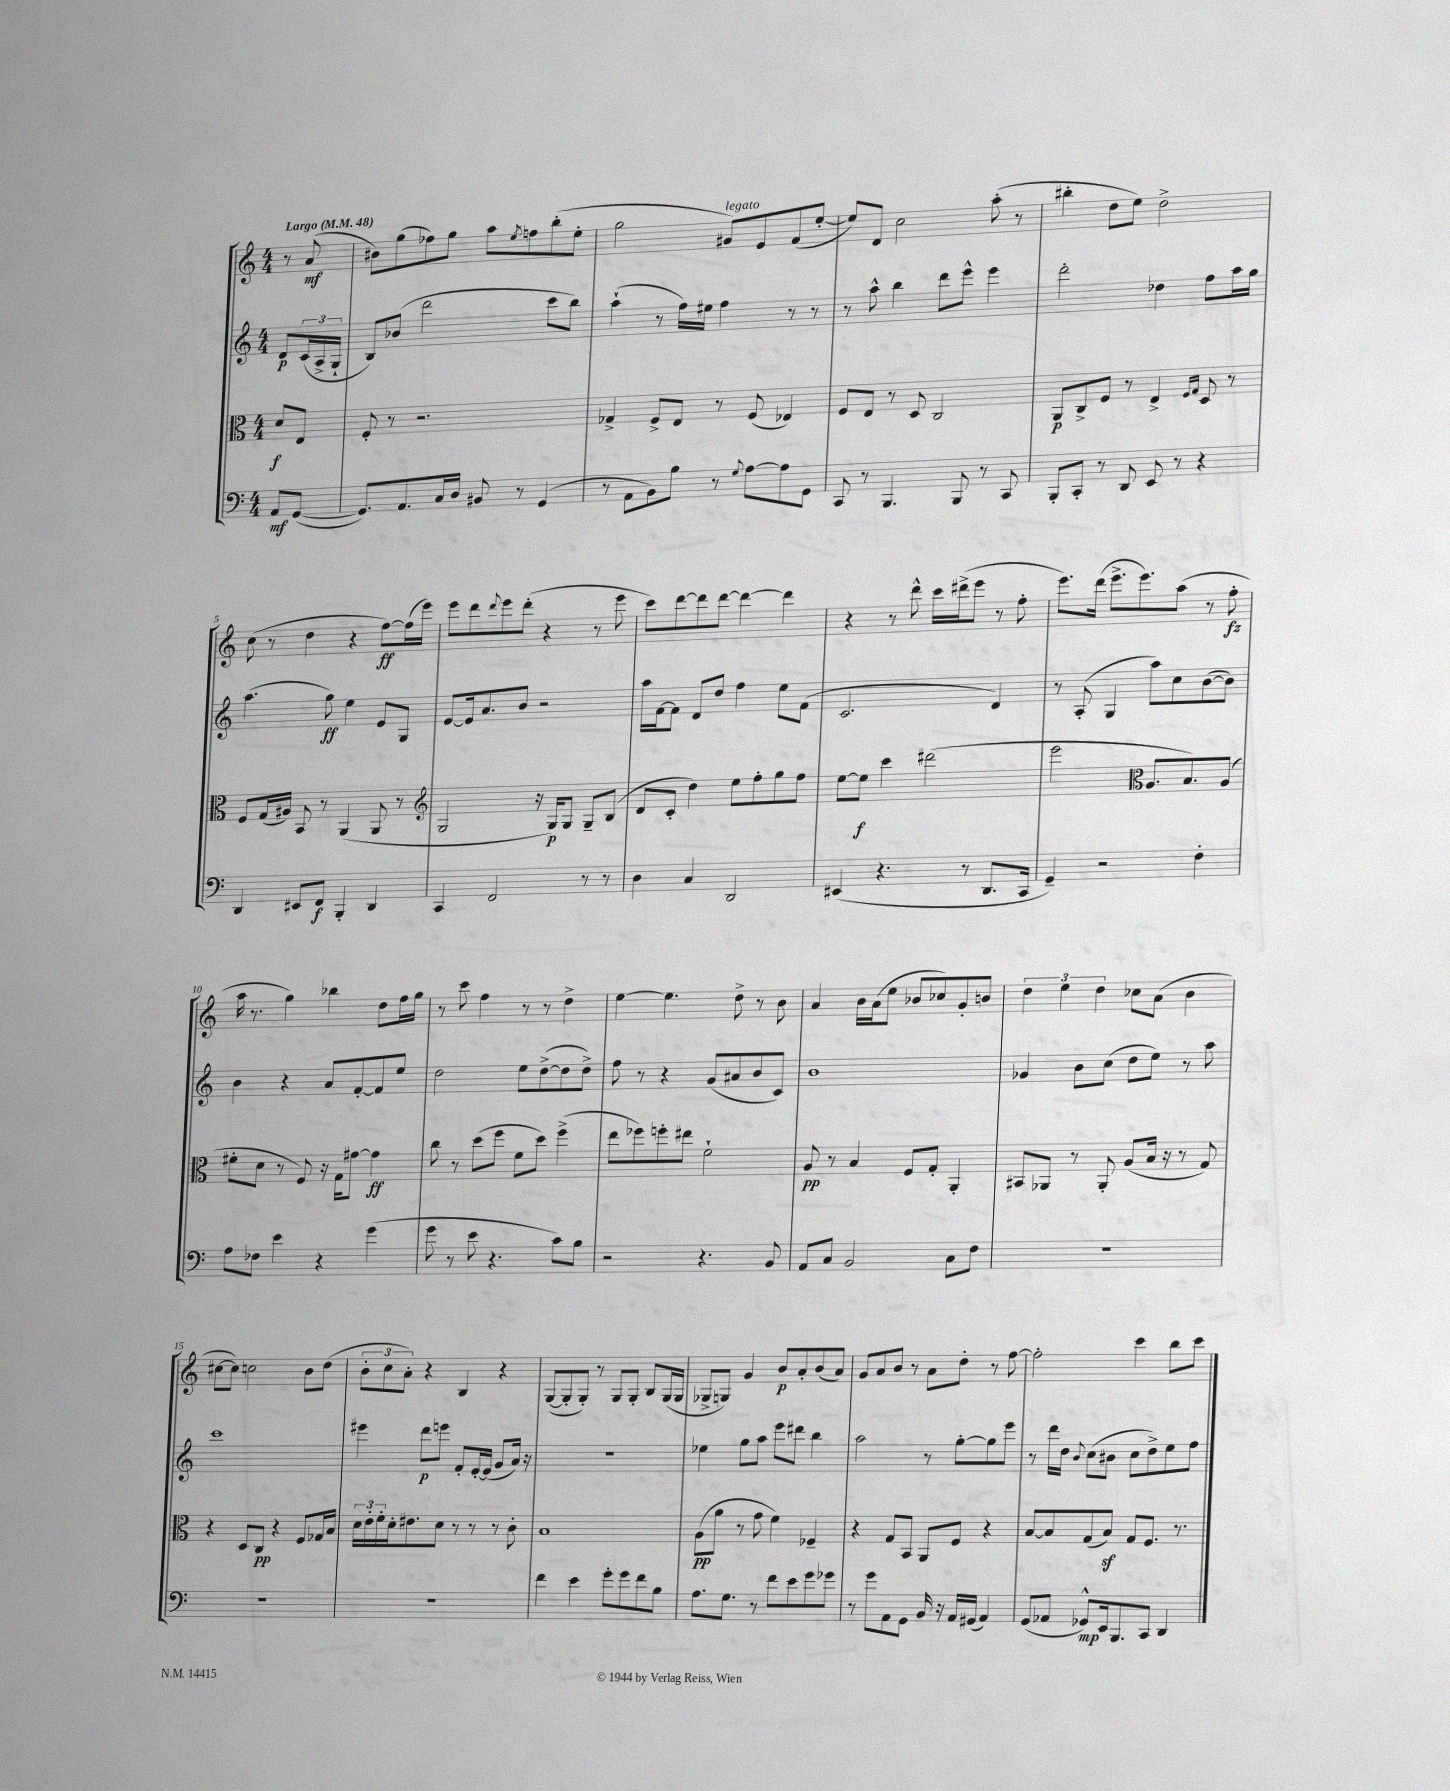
<<
\new StaffGroup <<
\new Staff = "s0" {
    \clef treble \key c \major \numericTimeSignature \time 4/4 \partial 4 \tempo "Largo" 4 = 48
    r8 a'8\mf( |
    bis'8) g''8( fes''8) g''8 a''8 \acciaccatura { e''8 } f''8 b''8-.( e''8-. |
    g''2 gis'8^\markup { \italic "legato" }) e'8 f'8( e''8~-. |
    e''8) d'8 c''2 a''8-.( r8 |
    bis''4-. d''8 e''8) d''2-> |
    c''8( r8 d''4 r4 f''8~\ff) f''16( e'''16) |
    e'''8 d'''8 \appoggiatura { d'''8 } e'''8 d'''8-.( r4 r8 e'''8 |
    c'''8) d'''8~ d'''8 d'''8~ d'''4~ d'''4 |
    r4 r8 d'''8-^ c'''16 dis'''16->( e'''8 r8 f''8-. |
    e'''8.) d'''16( e'''8.-> e'''8.) a''8( r8 f''8-.\fz |
    a''16 r8. g''4) bes''4 d''8 f''16 g''16 |
    r8 c'''8 f''4 r8 r8 d''4-> |
    e''4~ e''4. d''8-> r8 b'8 |
    a'4 b'16 a'16( e''8 bes'8 ces''8) g'8-. b'8 |
    \tuplet 3/2 { d''4 e''4 d''4 } ces''8 a'8( b'4 |
    cis''8~ cis''8) c''2 b'8 d''8( |
    \tuplet 3/2 { b'8-. c''8 a'8-.) } r4 b4 r4 |
    g8~( g8-. g8-.) r8 g8 g8-. b8 g16( g16 |
    ges8-> g8) g'4 b'8\p a'8-. b'8( a'8) |
    g'8 a'8 b'8 r8 a'8 d''8-. r8 f''8~ |
    f''2-. c'''4 b''8 c'''8 \bar "|." |
}
\new Staff = "s1" {
    \clef treble \key c \major \numericTimeSignature \time 4/4 \partial 4
    d'8\p \tuplet 3/2 { c'16( a16-> g16-! } |
    b8) bes'8( d'''2 c'''8 b''8) |
    a''4-!( r8 f''16) eis''16 f''4 r8 r8 |
    r8 a''8-^ b''4 d'''8 e'''8-^ e'''4 |
    d'''2-. des''4 f''8 a''16 g''16 |
    a''4.( g''8\ff) e''4 e'8 g8 |
    e'8~ e'16 a'8. b'8 r2 |
    a''16 f'16~ f'8 d'8 d''8 f''4 e''8 f'8( |
    c'2. d'4) |
    r8 a8-.( g4 a''8) c''8 b'8~( b'8) |
    b'4 r4 a'8 f'8~-. f'8 e''8 |
    d''2 e''8 d''8~->( d''8 d''8->) |
    f''8 r8 r4 g'8( ais'8 b'8 c'8) |
    b'1 |
    ges'4 b'8 c''8( d''8 e''8) r8 a''8 |
    c'''1 |
    eis'''4 d'''8\p e'''8 f'8-. e'16~-. e'16( g'8 a'16) r16 |
    r1 |
    ees''4 g''8 a''8 e'''8 dis'''8 b''4 |
    a''2 r8 g''8~-. g''8 e'''8 |
    r8 d'''16 d''16 \appoggiatura { b'8 } c''8( bis'8 c''8 d''8->) e''8 f''8 \bar "|." |
}
\new Staff = "s2" {
    \clef alto \key c \major \numericTimeSignature \time 4/4 \partial 4
    d'8\f e8 |
    f8-. r8 r2. |
    ges4-> f8-> e8 r8 f8( ees4) |
    f8 e8 r8 d8 c2 |
    a,8\p c8-> f8 r8 e4-> \grace { f16 g16 } d8 r8 |
    f8 g16( ais16) b,8 r8 a,4( a,8 r8 |
    \clef treble g2 r16 g16\p) g8 g8-- b8( |
    d'8 c'8-. d''4) e''8 f''8-. g''8 f''8 |
    e''8~ e''8\f c'''4 dis'''2( |
    e'''2 \clef alto a8. b8.) a8( |
    fis'8-. d'8 r8 f8) r16 g16 gis'8~ gis'4\ff |
    c''8 r8 d''8( f''8 f'8 d''8) f''4->( |
    e''8 fes''8) f''8-. eis''8 f'2-! |
    a8\pp r8 b4 f8 g8-. a,4-. |
    bis,8 aes,8 r8 aes,8-. a8( b16 r16 r8 g8) |
    r4 d8 c8\pp r4 f8 ges16 b16 |
    \tuplet 3/2 { d'16 e'16-. f'16-. } d'16-. eis'8. d'8 r8 r8 r8 c'8-. |
    b1 |
    a8\pp( a'8 r8 g'8 f'4) fes4-- |
    r4 g8 b,8 a,8 f8 r4 |
    b8~ b8 g8( b8\sf) g8 f8. r8. \bar "|." |
}
\new Staff = "s3" {
    \clef bass \key c \major \numericTimeSignature \time 4/4 \partial 4
    a,8\mf g,8~( |
    g,8.) a,8. c16 d16 bis,8 r8 g,4( |
    r8 a,8 b,8) b8 r8 \appoggiatura { g8 } a8~ a8 g,8 |
    c,8 r8 b,,4. b,,8 r8 c,8 |
    b,,8-. c,8-. r8 d,8 e,8 r8 r4 |
    d,4 eis,8 f,8\f b,,4-. d,4 |
    c,4 f,2 r8 r8 |
    d4 c4 d,2 |
    eis,4( r4. r8 d,8. c,16 |
    g,4--) r2 f4-. |
    a8 fes8 e'4 r4 g'4( |
    g'8 r8 e'8 r4. c'8) b8 |
    r2 r4. b,8 |
    a,8 c8 b,2 c8 f8 |
    R1 |
    R1 |
    R1 |
    f'4 e'4 g'8-. g'8 f'8 b8 |
    a8. g8. r8 f'8 e'8 g'8 ges'8 |
    r8 g'8 a,8 g,8 b,16 r16 a,16 gis,16( a,4) |
    g,8( aes,8 ges,8-^\mp) e,16 b,,8. c,8 d,4 \bar "|." |
}
>>
>>
